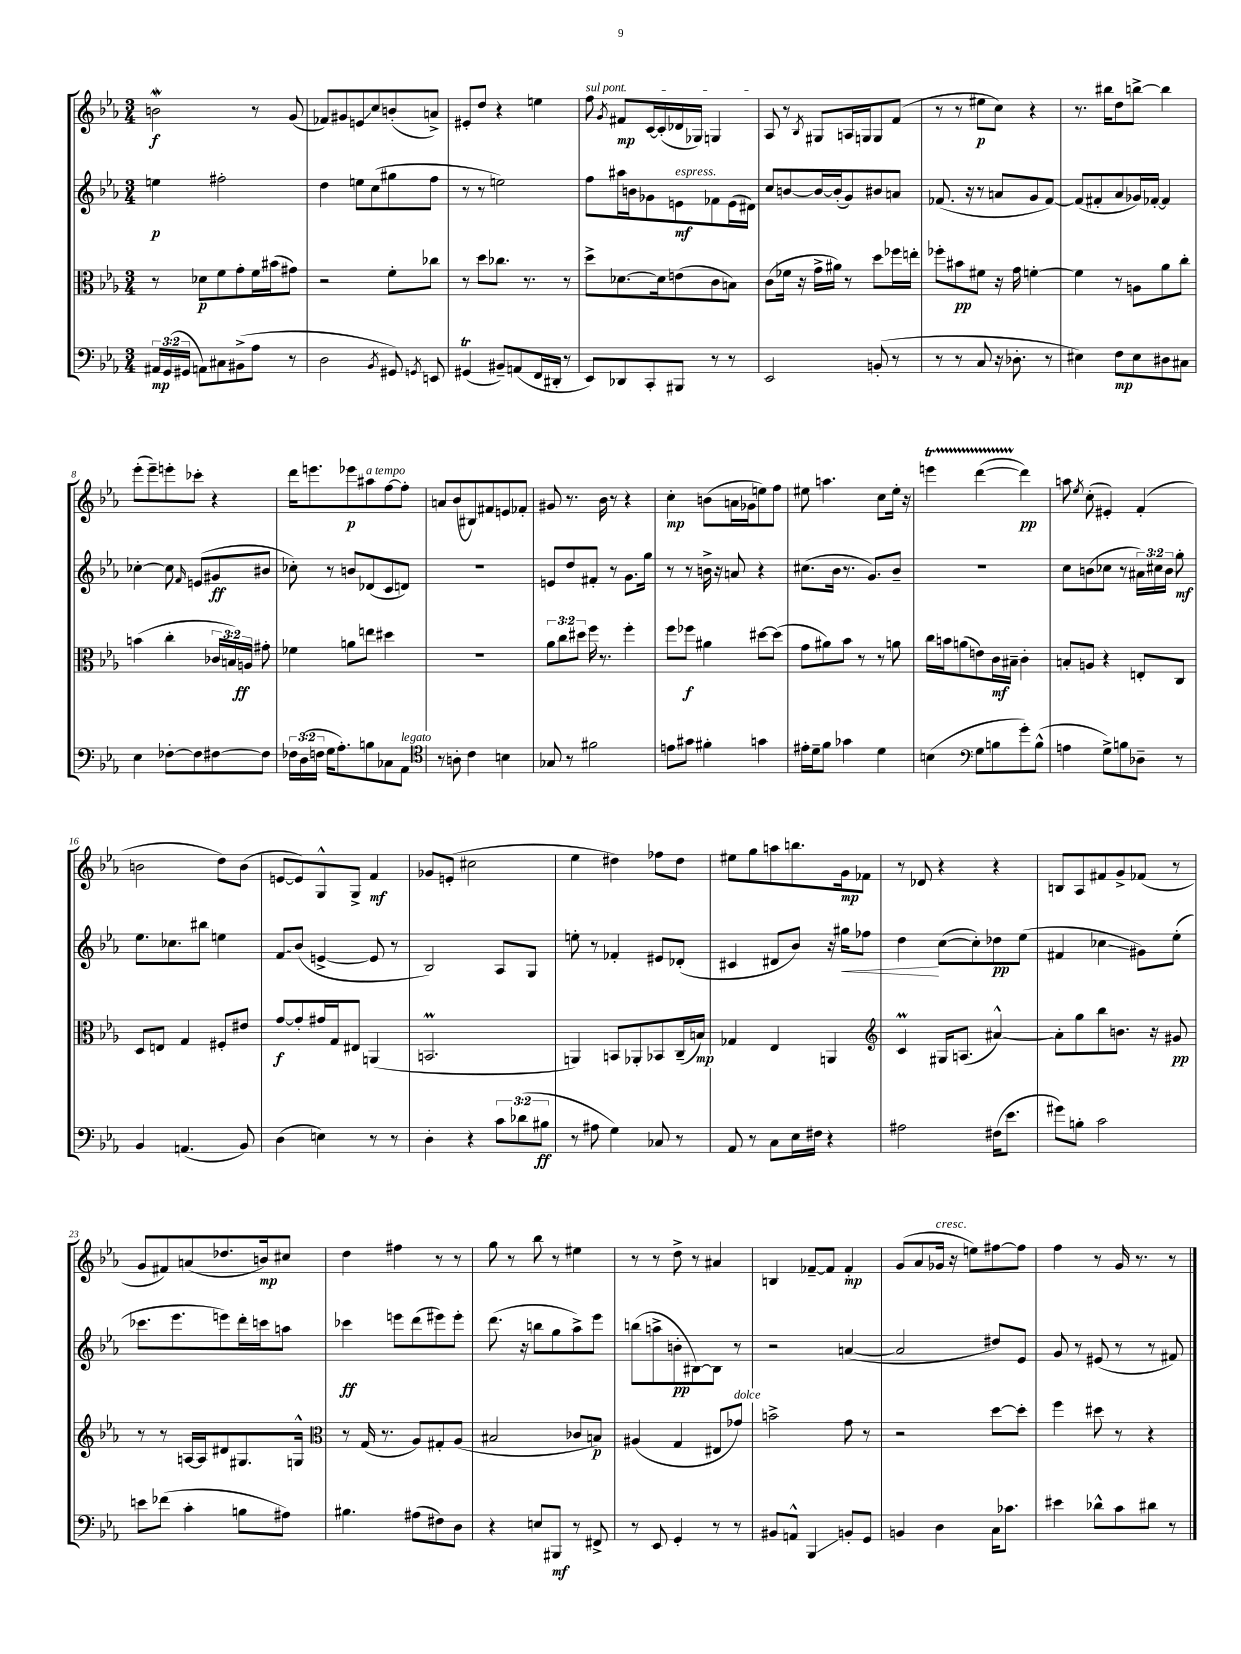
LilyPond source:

<<
\new StaffGroup <<
\new Staff = "s0" {
    \clef treble \key ees \major \numericTimeSignature \time 3/4
    \autoBeamOff b'2\mordent\f r8 g'8( |
    fes'8[) gis'8 e'8\glissando c''8 b'8-.( a'8]->) |
    eis'8[-. d''8] r4 e''4 |
    \once \override TextSpanner.bound-details.left.text = \markup { \italic "sul pont." } f''8\startTextSpan \acciaccatura { g'8 } fis'8[\mp c'16~ c'16-.( des'16 ges16]) g4 |
    aes8\stopTextSpan r8 \acciaccatura { bes8 } gis8[ a16 g16 g8 f'8]( |
    r8 r8 eis''8[\p c''8]) r4 |
    r8. bis''16[ d''8 b''8]~-> b''4 |
    ees'''8[-.( ees'''8--) e'''8-. ces'''8]-. r4 |
    d'''16[ e'''8. ees'''8\p ais''8^\markup { \italic "a tempo" } f''8~ f''8]-. |
    a'8[ bes'8( bis8) fis'8 e'8 fes'8]-. |
    gis'8 r8. bes'16 r8 r4 |
    c''4-.\mp b'8[( a'16 ges'16 e''8) f''8] |
    eis''8 a''4. c''8[ eis''16]-. r16 |
    e'''4\startTrillSpan d'''4~( d'''4\stopTrillSpan\pp) |
    a''8 \acciaccatura { ees''8 } c''8-.( eis'4-.) f'4-.( |
    b'2 d''8[) b'8]( |
    e'8[~ e'8) g8-^ g8]-> f'4\mf |
    ges'8[ e'8]-.( cis''2 |
    ees''4 dis''4) fes''8[ dis''8] |
    eis''8[ g''8 a''8 b''8. g'16\mp fes'8] |
    r8 des'8 r4 r4 |
    b8[ aes8 fis'8 g'8-> fes'8]( r8 |
    g'8[ fis'8) a'8( des''8. b'16\mp) cis''8] |
    d''4 fis''4 r8 r8 |
    g''8 r8 bes''8 r8 eis''4 |
    r8 r8 d''8-> r8 ais'4 |
    b4 fes'8[~-- fes'8] fes'4-.\mp |
    g'8[( aes'8 ges'16]^\markup { \italic "cresc." } r16 e''8[) fis''8~ fis''8] |
    f''4 r8 g'16 r8. r8 \bar "|." |
}
\new Staff = "s1" {
    \clef treble \key ees \major \numericTimeSignature \time 3/4 \override Staff.TupletNumber.text = #tuplet-number::calc-fraction-text
    \autoBeamOff e''4\p fis''2-. |
    d''4 e''8[ c''8( gis''8 f''8] |
    r8 r8 e''2) |
    f''8[ ais''16 b'16 ges'8 e'8\mf^\markup { \italic "espress." } fes'8 e'16( dis'16]) |
    c''8[ b'8~ b'16~ b'16-.( g'8) bis'8 a'8] |
    fes'8.( r16 r8 a'8[ g'8 fes'8]~) |
    fes'8[( fis'8-. aes'8 ges'16) fes'16]~-. fes'4 |
    ces''4~-. ces''8 \grace { f'16 } e'8[( gis'8\ff bis'8] |
    ces''8-.) r8 b'8[ des'8( c'8 d'8]) |
    R2. |
    e'8[ d''8 fis'8]-. r8 g'8.[ g''16] |
    r8 r8 b'16-> r16 a'8 r4 |
    cis''8.[( bes'16] r8. g'8.[) bes'8]-- |
    R2. |
    c''8[ b'8( ces''8] r8 \tuplet 3/2 { ais'16[) cis''16 b'16] } g''8-.\mf |
    ees''8.[ ces''8. bis''8] e''4 |
    \once \override Glissando.style = #'zigzag f'8[\glissando bes'8]( e'4~-> e'8 r8 |
    bes2) aes8[ g8] |
    e''8-. r8 fes'4-. eis'8[ des'8]-.( |
    cis'4 dis'8[ bes'8]) r16 gis''16[\< fes''8] |
    d''4\! c''8[~( c''8-.) des''8\pp ees''8]( |
    fis'4 ces''4\glissando gis'8[) ees''8]-.( |
    ces'''8.[ ees'''8. e'''8) d'''16-. c'''16 a''8] |
    ces'''4\ff e'''8[ d'''8( eis'''8) eis'''8]-. |
    d'''8.( r16 b''8[ g''8 aes''8->) ees'''8] |
    b''8[( a''8-> b'8-.\pp bis8~) bis8] r8 |
    r2 a'4~( |
    a'2 dis''8[) ees'8] |
    g'8 r8 eis'8( r8 r8 fis'8) \bar "|." |
}
\new Staff = "s2" {
    \clef alto \key ees \major \numericTimeSignature \time 3/4 \override Staff.TupletNumber.text = #tuplet-number::calc-fraction-text
    \autoBeamOff r8 des'8[\p f'8 g'8-. f'16 bis'16( gis'8]) |
    r2 f'8[-. ces''8] |
    r8 d''8[ ces''8.] r8. r8 |
    d''8[-> des'8.~ des'16 e'8( c'8 b8]) |
    c'8[( fes'16] r16 g'16[-> ais'16]) r8 d''8[ fes''16 e''16]-. |
    fes''8[-. bis'8\pp fis'8] r16 g'16 f'4~-. |
    f'4 r8 a8[ aes'8 c''8]-. |
    b'4( c''4-. \tuplet 3/2 { ces'16[ b16) a16]\ff } gis'8-. |
    fes'4 a'8[ e''8] dis''4 |
    R2. |
    \tuplet 3/2 { aes'8[ c''8 dis''8] } f''16 r8. f''4-. |
    f''8[ fes''8]\f ais'4 dis''8[~ dis''8]( |
    g'8[ ais'8) bes'8] r8 r8 a'8 |
    c''16[ b'16 \once \override Glissando.style = #'zigzag a'8\glissando( e'8) c'16\mf bis16]-- c'4-. |
    b8[-. a8] r4 e8[-. c8] |
    d8[ e8] g4 fis8[-. eis'8] |
    g'8[~\f g'8-. gis'16 g16 eis8] a,4( |
    b,2.\prall |
    a,4) b,8[ aes,8-. bes,8 c16--( b16]\mp) |
    ges4 ees4 a,4 |
    \clef treble c'4\prall gis16[ a8.]( ais'4~-^) |
    ais'8[-. g''8 bes''8 b'8.] r16 gis'8\pp |
    r8 r8 a16[~ a16 dis'8 gis8. g16]-^ |
    \clef alto r8 g16( r8. aes8[) gis8-. aes8]( |
    bis2 ces'8[ b8]\p) |
    ais4( g4 eis8[ ges'8]^\markup { \italic "dolce" }) |
    b'2-> g'8 r8 |
    r2 d''8[~ d''8]-. |
    f''4 dis''8 r8 r4 \bar "|." |
}
\new Staff = "s3" {
    \clef bass \key ees \major \numericTimeSignature \time 3/4 \override Staff.TupletNumber.text = #tuplet-number::calc-fraction-text
    \autoBeamOff \tuplet 3/2 { ais,16[\mp g,16( gis,16] } a,8[) cis8 bis,8->( aes8] r8 |
    d2 \acciaccatura { bes,8 } gis,8) \acciaccatura { g,8 } e,8 |
    gis,4\trill( bis,8[--) a,8( f,16 dis,16]-. r8 |
    ees,8[) des,8 c,8-. bis,,8] r8 r8 |
    ees,2 b,8-.( r8 |
    r8 r8 c8 r16 des8.-. r8 |
    eis4) f8[\mp eis8 dis8 cis8] |
    ees4 fes8[~-. fes8 fis8~ fis8] |
    \tuplet 3/2 { fes16[ d16( f16] } g16[ aes8.-.) b8 ces8 aes,8]^\markup { \italic "legato" } |
    \clef tenor r8 a8-. c'4 b4 |
    ges8 r8 fis'2 |
    e'8[ gis'8] fis'4-. g'4 |
    eis'16[-. d'16-- f'8] ges'4 d'4 |
    b4( \clef bass g8[ b8 g'8-.) b8]-^( |
    a4 g8[->) b8 des8]-- r8 |
    bes,4 a,4.( bes,8) |
    d4( e4) r8 r8 |
    d4-. r4 \tuplet 3/2 { c'8[ des'8( bis8]\ff } |
    r8 ais8 g4) ces8 r8 |
    aes,8 r8 c8[ ees16 fis16] r4 |
    ais2 fis16[( ees'8.] |
    gis'8[) b8]-. c'2 |
    e'8[ fes'8]( c'4-. b8[ ais8]) |
    bis4. ais8[( fis8) d8] |
    r4 e8[ bis,,8]\mf r8 fis,8-> |
    r8 ees,8 g,4-. r8 r8 |
    bis,8[ a,8]-^ bes,,4\glissando b,8[-. g,8] |
    b,4 d4 c16[ ces'8.] |
    eis'4 des'8[-^ c'8 dis'8] r8 \bar "|." |
}
>>
>>
